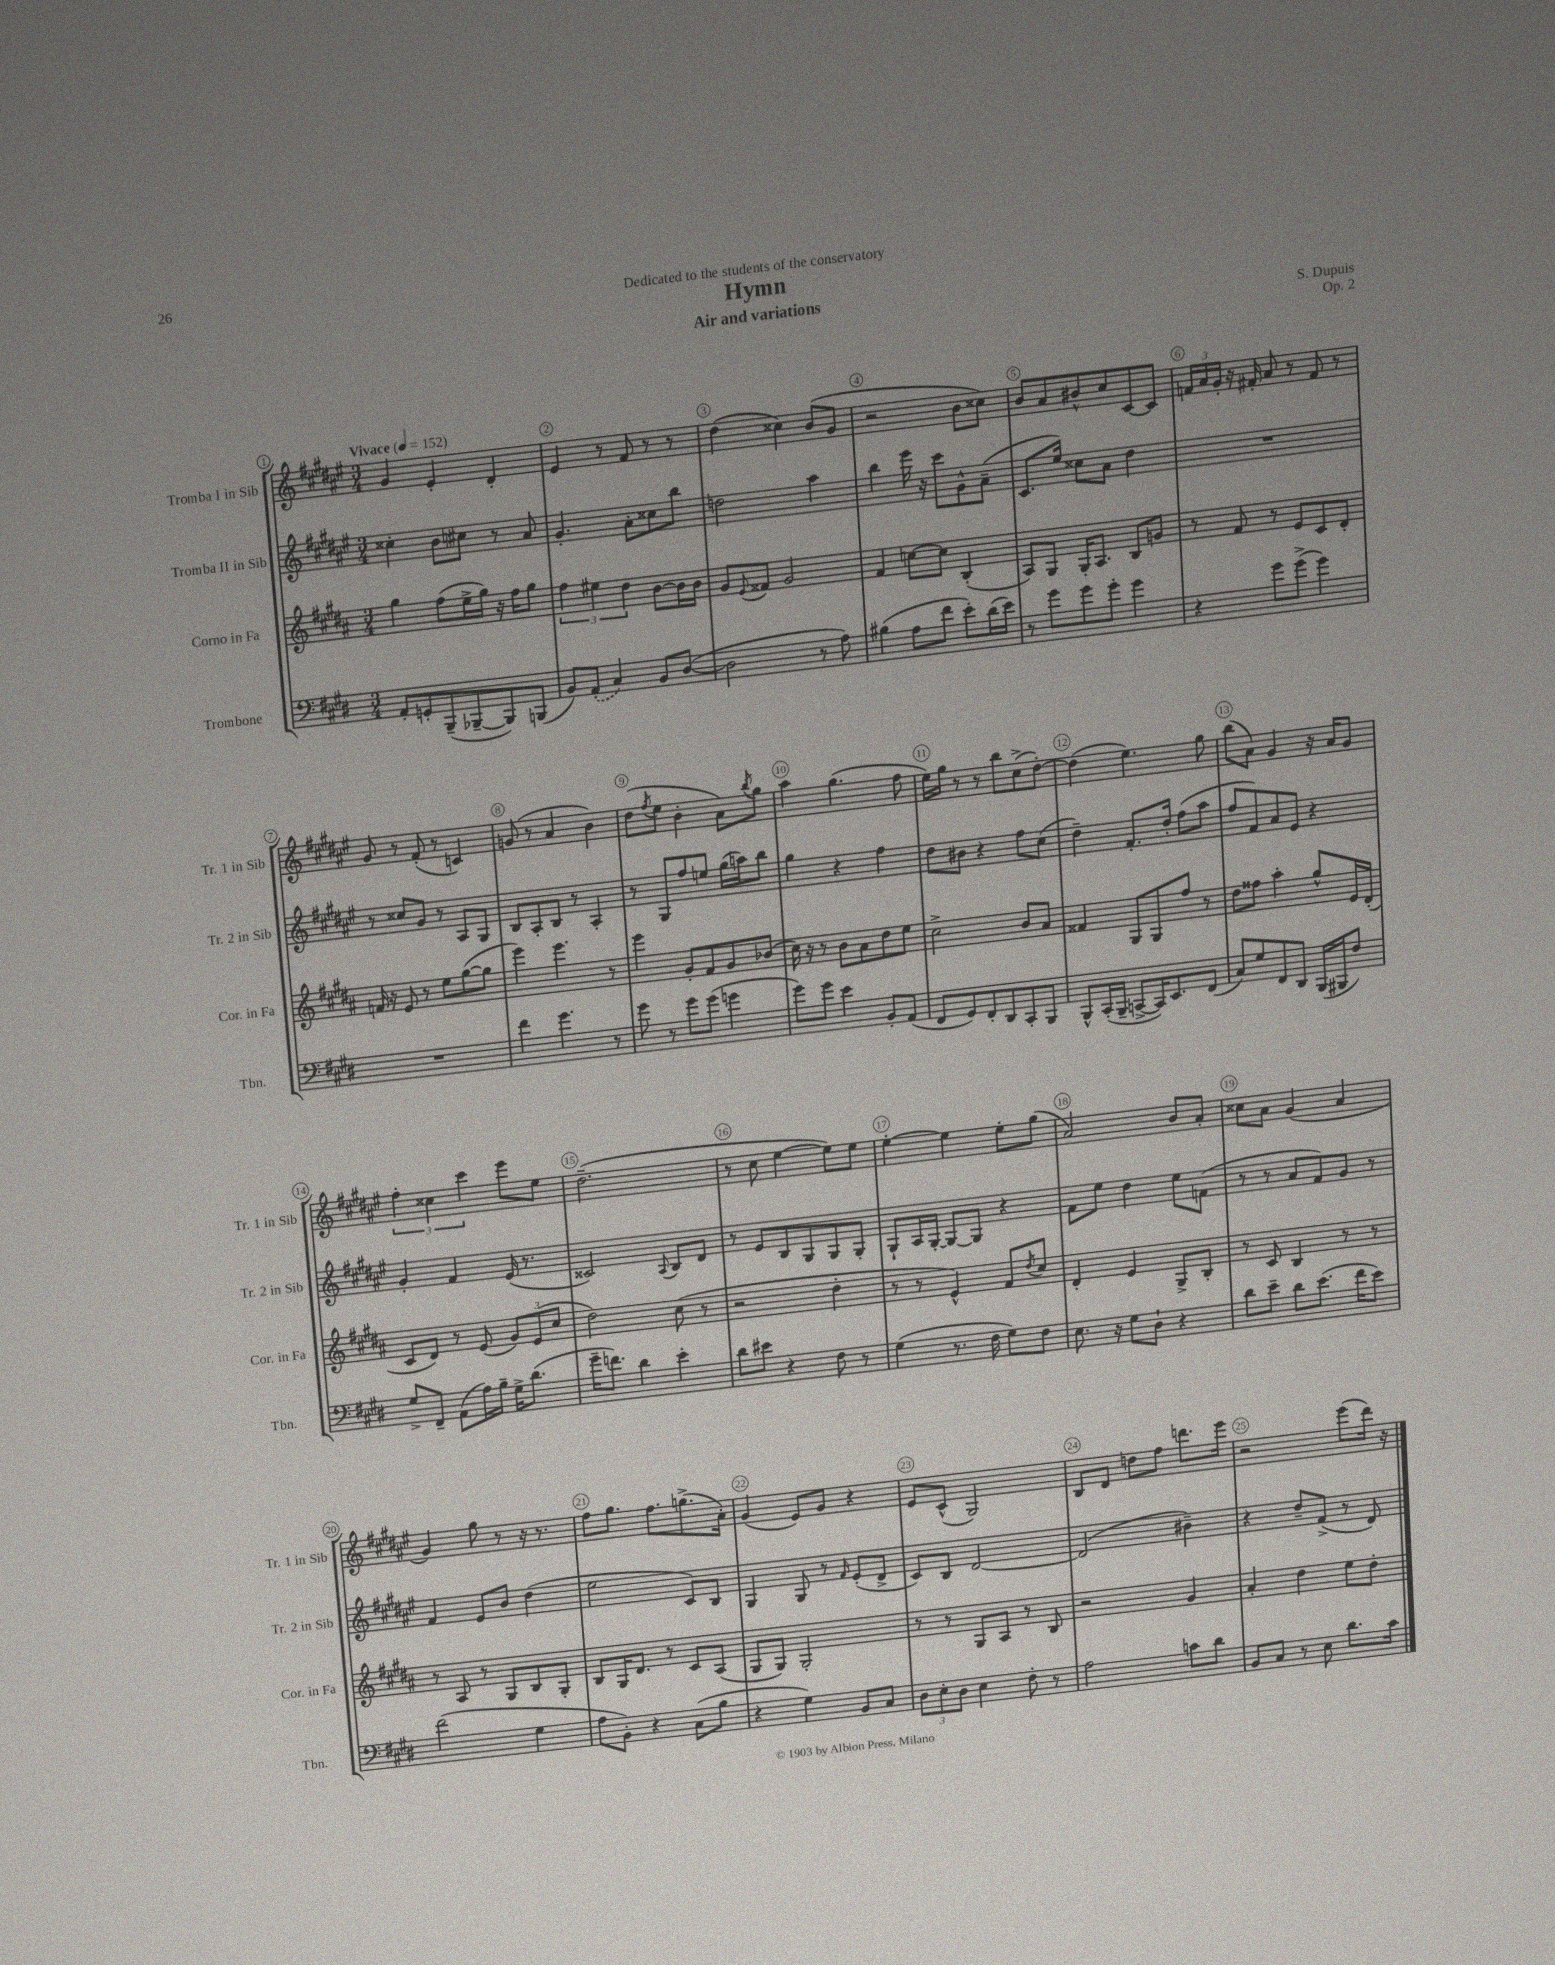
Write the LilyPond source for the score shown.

\header { title = "Hymn" composer = "S. Dupuis" subtitle = "Air and variations" dedication = "Dedicated to the students of the conservatory" opus = "Op. 2" }
<<
\new StaffGroup <<
\new Staff = "s0" \with { instrumentName = "Tromba I in Sib" shortInstrumentName = "Tr. 1 in Sib" } {
    \clef treble \key fis \major \numericTimeSignature \time 3/4 \tempo "Vivace" 4 = 152
    gis'4 eis'4-. dis'4-. |
    eis'4 r8 fis'8 r8 r8 |
    dis''4( cisis''4) b'8( gis'8 |
    r2 b'8 cisis''8) |
    b'8 ais'8 bis'8-^ cis''8 cis'8~ cis'8 |
    \tuplet 3/2 { f'16 ais'16 gis'16-. } r16 fis'16-. ais'8 r8 fis'8 r8 |
    gis'8 r8 fis'8-.( r8 c'4) |
    g'8( r8 ais'4 b'4) |
    dis''8( \acciaccatura { fis''8 } eis''8 b'4-. ais'8) \acciaccatura { b''8 } gis''8 |
    ais''4 gis''4.( fis''8 |
    eis''16) gis''16 r8 r8 b''8 cis''8->( dis''8~-.) |
    dis''4( eis''4.) gis''8 |
    b''8( ais'8) gis'4 r16 ais'16 gis'8 |
    \tuplet 3/2 { fis''4-. cisis''4 cis'''4 } eis'''8 eis''8 |
    dis''2.--( |
    r8 cis''8 eis''4~ eis''8) eis''8 |
    eis''4~-. eis''4 eis''8-. gis''8( |
    ais'2) b'8 ais'8-. |
    cisis''8 ais'8 gis'4( ais'4 |
    gis'4) gis''8 r8 r16 r8. |
    fis''8 gis''8. fis''8. g''8.->( ais'16-.) |
    gis'4( eis'8) gis'8 r4 |
    eis'8 cis'8-^( gis2) |
    b8 dis'8 d''8 fis''8 d'''8. eis'''16 |
    r2 eis'''8( dis'''16) r16 \bar "|." |
}
\new Staff = "s1" \with { instrumentName = "Tromba II in Sib" shortInstrumentName = "Tr. 2 in Sib" } {
    \clef treble \key fis \major \numericTimeSignature \time 3/4
    cisis''4-. b'8 cis''8 r8 ais'8 |
    gis'4.-. ais'8-. cisis''8 b''8 |
    d''2 ais''4 |
    b''4 eis'''16 r16 cis'''8 gis'8-^ ais'8--( |
    cis'8. eis''16) cisis''8 ais'8 dis''4 |
    R2. |
    r8 cisis''8 gis'8 r8 ais8 gis8 |
    b8 ais8-. b8 r8 ais4-. |
    r8 gis8 fis''8 e''8 gis''16( a''16) b''8 |
    gis''4 r4 fis''4 |
    dis''8 bis'8 r4 fis''8 cis''8( |
    dis''4--) fis'8.-. dis''16-. fis''8( ais''8 |
    fis''8 fis'8) ais'8 eis'8 r4 |
    gis'4-. fis'4 eis'16( r8. |
    cisis'2) \appoggiatura { ais8 } b8 dis'8 |
    r8 eis'8 b8 gis8 gis8 gis8-. |
    gis8-! ais16 gis16~-. gis8~ gis8 r4 |
    fis'8 eis''8 dis''4 eis''8 f'8( |
    r8 r8 ais'8 fis'8) gis'8 r8 |
    fis'4 eis'8 b'8 dis''4( |
    eis''2 cis'8) b8 |
    gis4 gis8 r8 \grace { fis'16 } eis'8-.( dis'8-> |
    cis'8) b8 dis'2~ |
    dis'2( bis'4--) |
    r4 dis''8-- fis'8->( r8 dis'8) \bar "|." |
}
\new Staff = "s2" \with { instrumentName = "Corno in Fa" shortInstrumentName = "Cor. in Fa" } {
    \clef treble \key b \major \numericTimeSignature \time 3/4
    gis''4 fis''8( e''16-> gis''16) r16 fis''16 gis''8 |
    \tuplet 3/2 { fis''4 eis''4 dis''4 } b'8~ b'16 b'16 |
    gis'8 \appoggiatura { e'8 } fisis'8 gis'2 |
    fis'4 c''8~ c''8 b4-.( |
    ais8) gis8 gis16-. ais8. b8 g'8 |
    r8 fis'8 r8 e'8 cis'8 dis'8-. |
    f'16 r16 e'8 r8 e''8 gis''8~( gis''8 |
    e'''4) e'''4. r8 |
    e'''4 gis'8-. fis'8 gis'8 bes'8( |
    cis''16) r16 r8 b'8 ais'8 dis''8 e''8 |
    cis''2-> b'8 ais'8 |
    fisis'4 gis8 gis8 fis''8 r8 |
    dis''8 fisis''8 ais''4-. gis''8-^ e'16 dis'16-.( |
    cis'8 dis'8) r8 e'8( \tuplet 3/2 { gis'8) e'8( cis''8 } |
    dis''2) cis''8( r8 |
    r2 dis''4-. |
    r8 r8 e'4-^) fis'8 \acciaccatura { dis''8 } cis''8 |
    dis'4-. e'4 gis8-> b8-. |
    r8 cis'8 b4 r8 r8 |
    r8 ais8 r8 gis8 b8 gis8-. |
    b8 gis16 dis'8. r8 cis'8 ais8( |
    gis8 gis8) gis2-. |
    r8 r8 gis8 ais8 r8 b8 |
    r2 gis'4 |
    ais'4-. dis''4 e''8 dis''8-. \bar "|." |
}
\new Staff = "s3" \with { instrumentName = "Trombone" shortInstrumentName = "Tbn." } {
    \clef bass \key e \major \numericTimeSignature \time 3/4
    a,8-. g,8-. b,,8--( bes,,8~-- bes,,8) b,,8( |
    b,8) \once \slurDashed a,8-.( cis4) b,8 dis8~( |
    dis2 r8 a8) |
    bis4( a8 fis'8 e'8-.) dis'16( e'16) |
    r8 gis'8 gis'8 gis'8-. gis'4 |
    r4 gis'8 gis'8->( gis'4) |
    R2. |
    fis'4 gis'4. r8 |
    gis'8 r8 gis'8 gis'8( g'4 |
    gis'8) gis'8 e'4 b,8-. a,8( |
    fis,8 gis,8) fis,8-. dis,8 cis,8-. b,,8 |
    b,,8-^ cis,16-.( b,,16-- c,8~-> c,16) e,8. fis,8( |
    cis8) gis8 fis,8 dis,8 b,,16( bis,,16 fis8) |
    gis8-> fis,8-- a,8( a16) b16-- gis16-> dis'8.( |
    gis'16-- f'8.) dis'4 e'4-. |
    dis'8 eis'8 r4 fis8 r8 |
    gis4( r8. fis16 gis8) fis8 |
    e8. r16 gis8 dis8-! r4 |
    dis'8 e'8-- dis'8 e'8.( fis'16 e'8) |
    fis'2( gis4 |
    a8 b,8-.) r4 cis8( b8 |
    r4 gis4) b,8 cis8 |
    \tuplet 3/2 { dis8 e8-. dis8 } e4 fis8-. r8 |
    a2 c'8 dis'8 |
    b,8 cis8 r8 e8 dis'8. cis'16 \bar "|." |
}
>>
>>
\layout { \context { \Score \override BarNumber.break-visibility = ##(#f #t #t) barNumberVisibility = #all-bar-numbers-visible \override BarNumber.stencil = #(make-stencil-circler 0.1 0.3 ly:text-interface::print) } }
